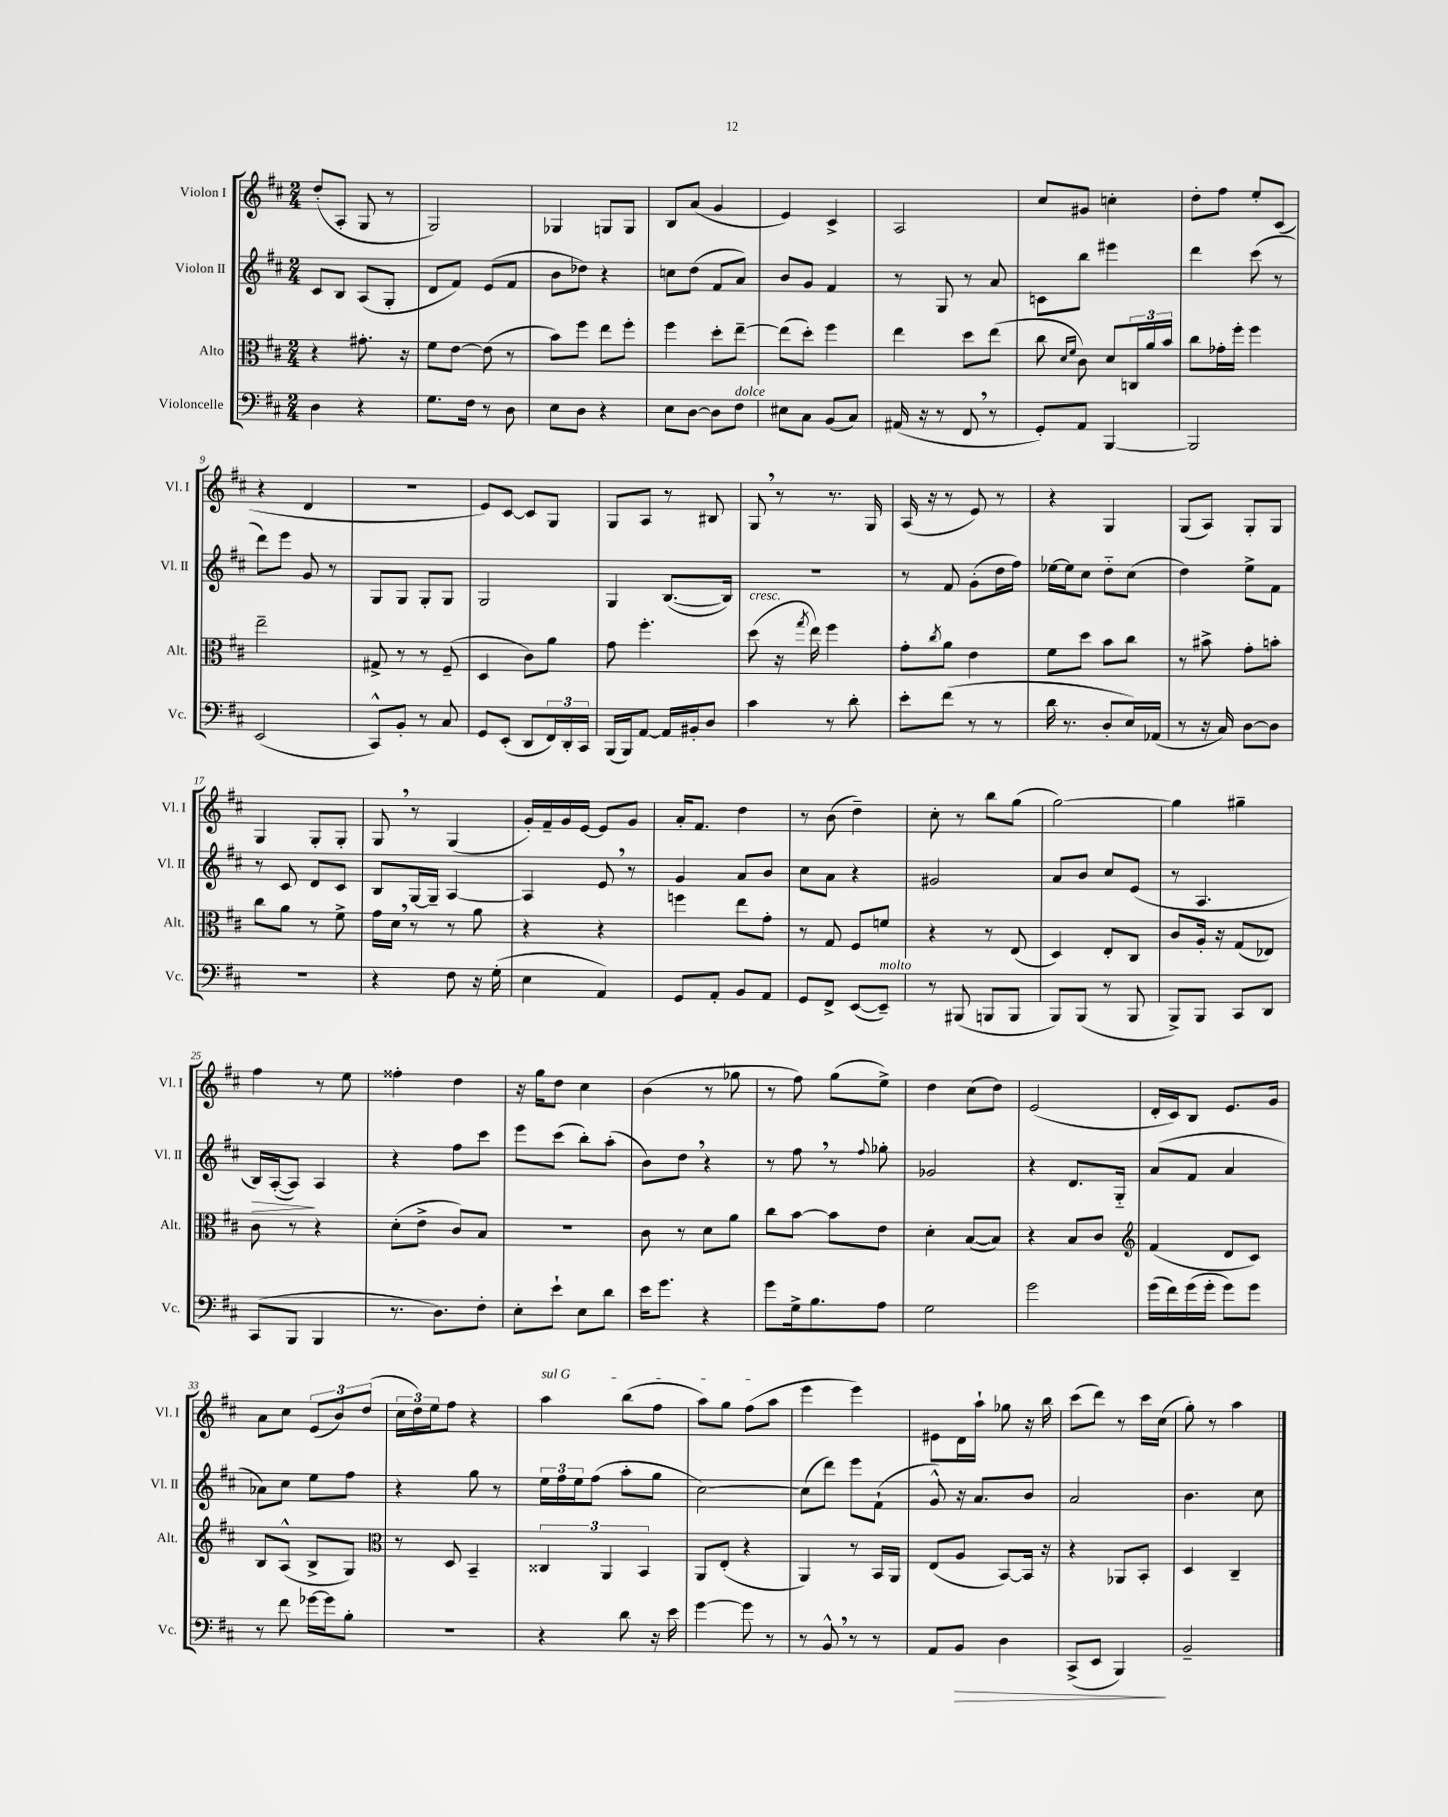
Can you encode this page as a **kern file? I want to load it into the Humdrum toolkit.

**kern	**dynam	**kern	**kern	**dynam	**kern
*part4	*part4	*part3	*part2	*part2	*part1
*staff4	*staff4	*staff3	*staff2	*staff2	*staff1
*I"Violoncelle	*	*I"Alto	*I"Violon II	*	*I"Violon I
*I'Vc.	*	*I'Alt.	*I'Vl. II	*	*I'Vl. I
*clefF4	*	*clefC3	*clefG2	*	*clefG2
*k[f#c#]	*	*k[f#c#]	*k[f#c#]	*	*k[f#c#]
*M2/4	*	*M2/4	*M2/4	*	*M2/4
=1	=1	=1	=1	=1	=1
4D\	.	4r	8c#/L	.	(8dd'/L
.	.	.	8B/J	.	8A'/J
4r	.	8.g#X'\	(8A/L	.	8G/
.	.	.	8G'/J	.	8r
.	.	16r	.	.	.
=2	=2	=2	=2	=2	=2
8.G\L	.	8f#\L	8d/L	.	2G/)
.	.	[8e\J	8f#/J)	.	.
16F#\Jk	.	.	.	.	.
8r	.	(8e\]	(8e/L	.	.
8D\	.	8r	8f#/J	.	.
=3	=3	=3	=3	=3	=3
8E\L	.	8b\L)	8b\L	.	4G-X/
8D\J	.	8ff#\J	8dd-X\J)	.	.
4r	.	8ee\L	4r	.	8Gn/L
.	.	8ff#'\J	.	.	8G/J
=4	=4	=4	=4	=4	=4
8E\L	.	4ff#\	8ccn\L	.	8B/L
[8D\J	.	.	(8dd\J	.	(8a/J
8D\L]	.	8dd'\L	8f#/L	.	4g/
!LO:TX:a:i:t=dolce	!	!	!	!	!
8F#\J	.	[8ee~\J	8a/J)	.	.
=5	=5	=5	=5	=5	=5
8E#X\L	.	(8ee\L]	8b/L	.	4e/)
8C#\J	.	8dd'\J)	8g/J	.	.
(8BB/L	.	4ff#\	4f#/	.	4c#^/
8C#/J)	.	.	.	.	.
=6	=6	=6	=6	=6	=6
(16AA#X/	.	4ee\	8r	.	2A/
16r	.	.	.	.	.
8r	.	.	8G/	.	.
8FF#,/	.	8dd\L	8r	.	.
8r	.	(8ee\J	8a/	.	.
=7	=7	=7	=7	=7	=7
8GG'/L)	.	8cc#\	8cn\L	.	8cc#/L
.	.	16qqd/LL	.	.	.
.	.	16qqf#/JJ	.	.	.
8AA/J	.	8c#\)	8bb\J	.	8g#X/J
[4BBB/	.	8d/L	4eee#X\	.	4ccn'\
.	.	24Cn/L	.	.	.
.	.	24a/	.	.	.
.	.	24b/JJ	.	.	.
=8	=8	=8	=8	=8	=8
2BBB/]	.	8cc#\L	4ddd\	.	8dd'\L
.	.	16g-X'\L	.	.	8ff#\J
.	.	16ff#'\JJ	.	.	.
.	.	4ff#\	(8ccc#\	.	8ee'/L
.	.	.	8r	.	(8c#/J
!!LO:LB:g=z
=9	=9	=9	=9	=9	=9
(2EE/	.	2ee~\	8ddd\L)	.	4r
.	.	.	8eee\J	.	.
.	.	.	8g/	.	4d/
.	.	.	8r	.	.
=10	=10	=10	=10	=10	=10
8CC#^^/L)	.	8G#X^/	8G/L	.	2r
8BB'/J	.	8r	8G/J	.	.
8r	.	8r	8G'/L	.	.
8C#/	.	(8F#~/	8G/J	.	.
=11	=11	=11	=11	=11	=11
8GG/L	.	4D/	2G/	.	8e/L)
(8EE'/J	.	.	.	.	[8c#/J
8DD/L	.	8c#\L)	.	.	8c#/L]
24FF#/L)	.	8a\J	.	.	8G/J
24DD'/	.	.	.	.	.
24CC#/JJ	.	.	.	.	.
=12	=12	=12	=12	=12	=12
(16BBB/LL	.	8g\	4G/	.	8G/L
16BBB/J)	.	.	.	.	.
[8AA/J	.	4.ff#'\	.	.	8A/J
16AA/LL]	.	.	([8.B/L	.	8r
16BB#X'/J	.	.	.	.	.
8D/J	.	.	.	.	8B#X/
.	.	.	16B/Jk])	.	.
=13	=13	=13	=13	=13	=13
!	!	!LO:TX:a:i:t=cresc.	!	!	!
4c#\	.	(8dd\	2r	.	8G,/
.	.	16r	.	.	8r
.	.	8qgg/	.	.	.
.	.	16ee\)	.	.	.
8r	.	4ff#\	.	.	8.r
8d'\	.	.	.	.	.
.	.	.	.	.	16G/
=14	=14	=14	=14	=14	=14
8e'\L	.	8g'\L	8r	.	(16A/
.	.	.	.	.	16r
.	.	8qcc#/	.	.	.
(8f#\J	.	8a\J	8f#/	.	8r
8r	.	4e\	(8g'\L	.	8e/)
8r	.	.	16dd\L	.	8r
.	.	.	16ff#\JJ)	.	.
=15	=15	=15	=15	=15	=15
16d\	.	8f#\L	[16ee-X\LL	.	4r
8.r	.	.	16ee-\J]	.	.
.	.	8dd\J	8cc#\J	.	.
8D'/L	.	8b\L	8dd\L	.	4G/
16E/L)	.	8cc#\J	(8cc#\J	.	.
(16AA-X/JJ	.	.	.	.	.
=16	=16	=16	=16	=16	=16
8r	.	8r	4dd\)	.	(8G/L
16r	.	8b#X^\	.	.	8A/J)
16C#/)	.	.	.	.	.
[8D\L	.	8g'\L	8ee^\L	.	8G'/L
8D\J]	.	8bn'\J	8f#\J	.	8G/J
!!LO:LB:g=z
=17	=17	=17	=17	=17	=17
2r	.	8cc#\L	8r	.	4G/
.	.	8a\J	8c#/	.	.
.	.	8r	8d/L	.	8G'/L
.	.	8f#^\	8c#/J	.	8G'/J
=18	=18	=18	=18	=18	=18
4r	.	16g\LL	8B/L	.	8G,/
.	.	16d,\JJ	.	.	.
.	.	8r	[16G/L	.	8r
.	.	.	16G~/JJ]	.	.
8F#\	.	8r	[4A/	.	(4G/
16r	.	8a\	.	.	.
(16G'\	.	.	.	.	.
=19	=19	=19	=19	=19	=19
4E\	.	4r	4A/]	.	16g'/LL)
.	.	.	.	.	16f#~/
.	.	.	.	.	16g/
.	.	.	.	.	[16e/JJ
4AA/)	.	4r	8e,/	.	8e/L]
.	.	.	8r	.	8g/J
=20	=20	=20	=20	=20	=20
8GG/L	.	4ffn\	4g/	.	16a'/KL
.	.	.	.	.	8.f#/J
8AA'/J	.	.	.	.	.
8BB/L	.	8ee\L	8a/L	.	4dd\
8AA/J	.	8g'\J	8b/J	.	.
=21	=21	=21	=21	=21	=21
8GG/L	.	8r	8cc#\L	.	8r
8FF#^/J	.	8G/	8a\J	.	(8b\
([8EE/L	.	8F#/L	4r	.	4dd~\)
!LO:TX:a:i:t=molto	!	!	!	!	!
8EE~/J])	.	8fn/J	.	.	.
=22	=22	=22	=22	=22	=22
8r	.	4r	2g#X/	.	8cc#'\
(8BBB#X/	.	.	.	.	8r
8BBBn/L	.	8r	.	.	8bb\L
8BBB/J	.	(8E/	.	.	(8gg\J
=23	=23	=23	=23	=23	=23
8BBB/L)	.	4D/)	8a/L	.	[2gg\)
(8BBB/J	.	.	8b/J	.	.
8r	.	8E'/L	8cc#/L	.	.
8BBB/	.	8C#/J	(8e/J	.	.
=24	=24	=24	=24	=24	=24
8BBB^/L)	.	8c#/L	8r	.	4gg\]
8BBB/J	.	16A'/Jk	4.A/	.	.
.	.	16r	.	.	.
8CC#/L	.	(8G/L	.	.	4gg#X~\
8DD/J	.	8E-X/J)	.	.	.
!!LO:LB:g=z
=25	=25	=25	=25	=25	=25
!	!	!	!	!LO:HP:b	!
(8CC#/L	.	8c#\	16B/LL)	>	4ff#\
.	.	.	([16A'/J	.	.
8BBB/J	.	8r	8A/J])	.	.
4BBB/	.	4r	4A/	]	8r
.	.	.	.	.	8ee\
=26	=26	=26	=26	=26	=26
8.r	.	(8d'\L	4r	.	4ff##X'\
.	.	8e^\J	.	.	.
8.D\L)	.	.	.	.	.
.	.	8c#/L)	8ff#\L	.	4dd\
8F#'\J	.	8B/J	8ccc#\J	.	.
=27	=27	=27	=27	=27	=27
8E'\L	.	2r	8eee\L	.	16r
.	.	.	.	.	16gg\KL
8e`\J	.	.	(8ccc#\J	.	8dd\J
8E\L	.	.	8bb'\L)	.	4cc#\
8d\J	.	.	(8aa'\J	.	.
=28	=28	=28	=28	=28	=28
16e\KL	.	8c#\	8b\L)	.	(4b\
8.g\J	.	.	.	.	.
.	.	8r	8dd,\J	.	.
4r	.	8d\L	4r	.	8r
.	.	8a\J	.	.	8gg-X\
=29	=29	=29	=29	=29	=29
8g\L	.	8cc#\L	8r	.	8r
16G^\k	.	[8b\J	8ff#,\	.	8ff#\)
8.B\	.	.	.	.	.
.	.	8b\L]	8r	.	(8gg\L
.	.	.	8qqff#/	.	.
8A\J	.	8e\J	8gg-X'\	.	8ee^\J)
=30	=30	=30	=30	=30	=30
2G\	.	4d'\	2g-X/	.	4dd\
.	.	([8B/L	.	.	(8cc#\L
.	.	8B/J])	.	.	8dd\J)
=31	=31	=31	=31	=31	=31
2g\	.	4r	4r	.	(2e/
.	.	8B/L	8.d/L	.	.
.	.	8c#/J	.	.	.
.	.	.	16G/Jk	.	.
=32	=32	=32	=32	=32	=32
*	*	*clefG2	*	*	*
(16g\LL	.	(4f#/	(8a/L	.	16d'/LL
16f#\)	.	.	.	.	16c#/J)
(16g\	.	.	8f#/J	.	8B/J
16g'\JJ	.	.	.	.	.
8g\L)	.	8d/L	4a/	.	8.e/L
8g\J	.	8c#/J)	.	.	.
.	.	.	.	.	16g/Jk
!!LO:LB:g=z
=33	=33	=33	=33	=33	=33
8r	.	8B/L	8a-X\L)	.	8a\L
8f#\	.	(8A^^/J	8cc#\J	.	8cc#\J
[16g-X\LL	.	8B^/L	8ee\L	.	(12e/L
16g-\J]	.	.	.	.	.
.	.	.	.	.	12b/)
8B'\J	.	8G/J)	8ff#\J	.	.
.	.	.	.	.	(12dd/J
=34	=34	=34	=34	=34	=34
*	*	*clefC3	*	*	*
2r	.	8r	4r	.	24cc#\LL
.	.	.	.	.	24dd\)
.	.	.	.	.	24ee\J
.	.	8D/	.	.	8ff#\J
.	.	4BB~/	8gg\	.	4r
.	.	.	8r	.	.
=35	=35	=35	=35	=35	=35
!	!	!	!	!	!LO:TX:a:i:t=sul G
4r	.	6C##X/	24ee\LL	.	4aa\
.	.	.	24ff#\	.	.
.	.	.	24ee\J	.	.
.	.	.	(8ff#\J	.	.
.	.	6AA/	.	.	.
8d\	.	.	8aa'\L	.	(8bb\L
.	.	6BB/	.	.	.
16r	.	.	8gg\J	.	8ff#\J
16e\	.	.	.	.	.
=36	=36	=36	=36	=36	=36
[4g\	.	8AA/L	[2cc#\)	.	8aa\L)
.	.	(8E'/J	.	.	8gg\J
8g\]	.	4r	.	.	(8ff#\L
8r	.	.	.	.	8aa\J
=37	=37	=37	=37	=37	=37
8r	.	4AA/)	(8cc#\L]	.	4eee\
8BB^^,/	.	.	8ddd\J)	.	.
8r	.	8r	8eee\L	.	4eee\)
8r	.	16BB/LL	(8f#`\J	.	.
.	.	16AA/JJ	.	.	.
=38	=38	=38	=38	=38	=38
8AA/L	.	(8E/L	8g^^/)	.	8e#X\L
!	!LO:HP:b	!	!	!	!
8BB/J	>	8A/J	16r	.	16d\L
.	.	.	8.a/L	.	16aa`\JJ
4D\	.	[8BB/L)	.	.	8gg-X\
.	.	16BB/Jk]	8b/J	.	16r
.	.	16r	.	.	16bb\
=39	=39	=39	=39	=39	=39
(8CC#^/L	.	4r	2a/	.	(8ccc#\L
8EE/J	.	.	.	.	8ddd\J)
4BBB/)	.	8AA-X/L	.	.	8r
.	.	8BB'/J	.	.	16ccc#\LL
.	.	.	.	.	(16cc#\JJ
.	]	.	.	.	.
=40	=40	=40	=40	=40	=40
2BB~/	.	4D/	4.b\	.	8gg'\)
.	.	.	.	.	8r
.	.	4C#~/	.	.	4aa\
.	.	.	8cc#\	.	.
==	==	==	==	==	==
*-	*-	*-	*-	*-	*-
